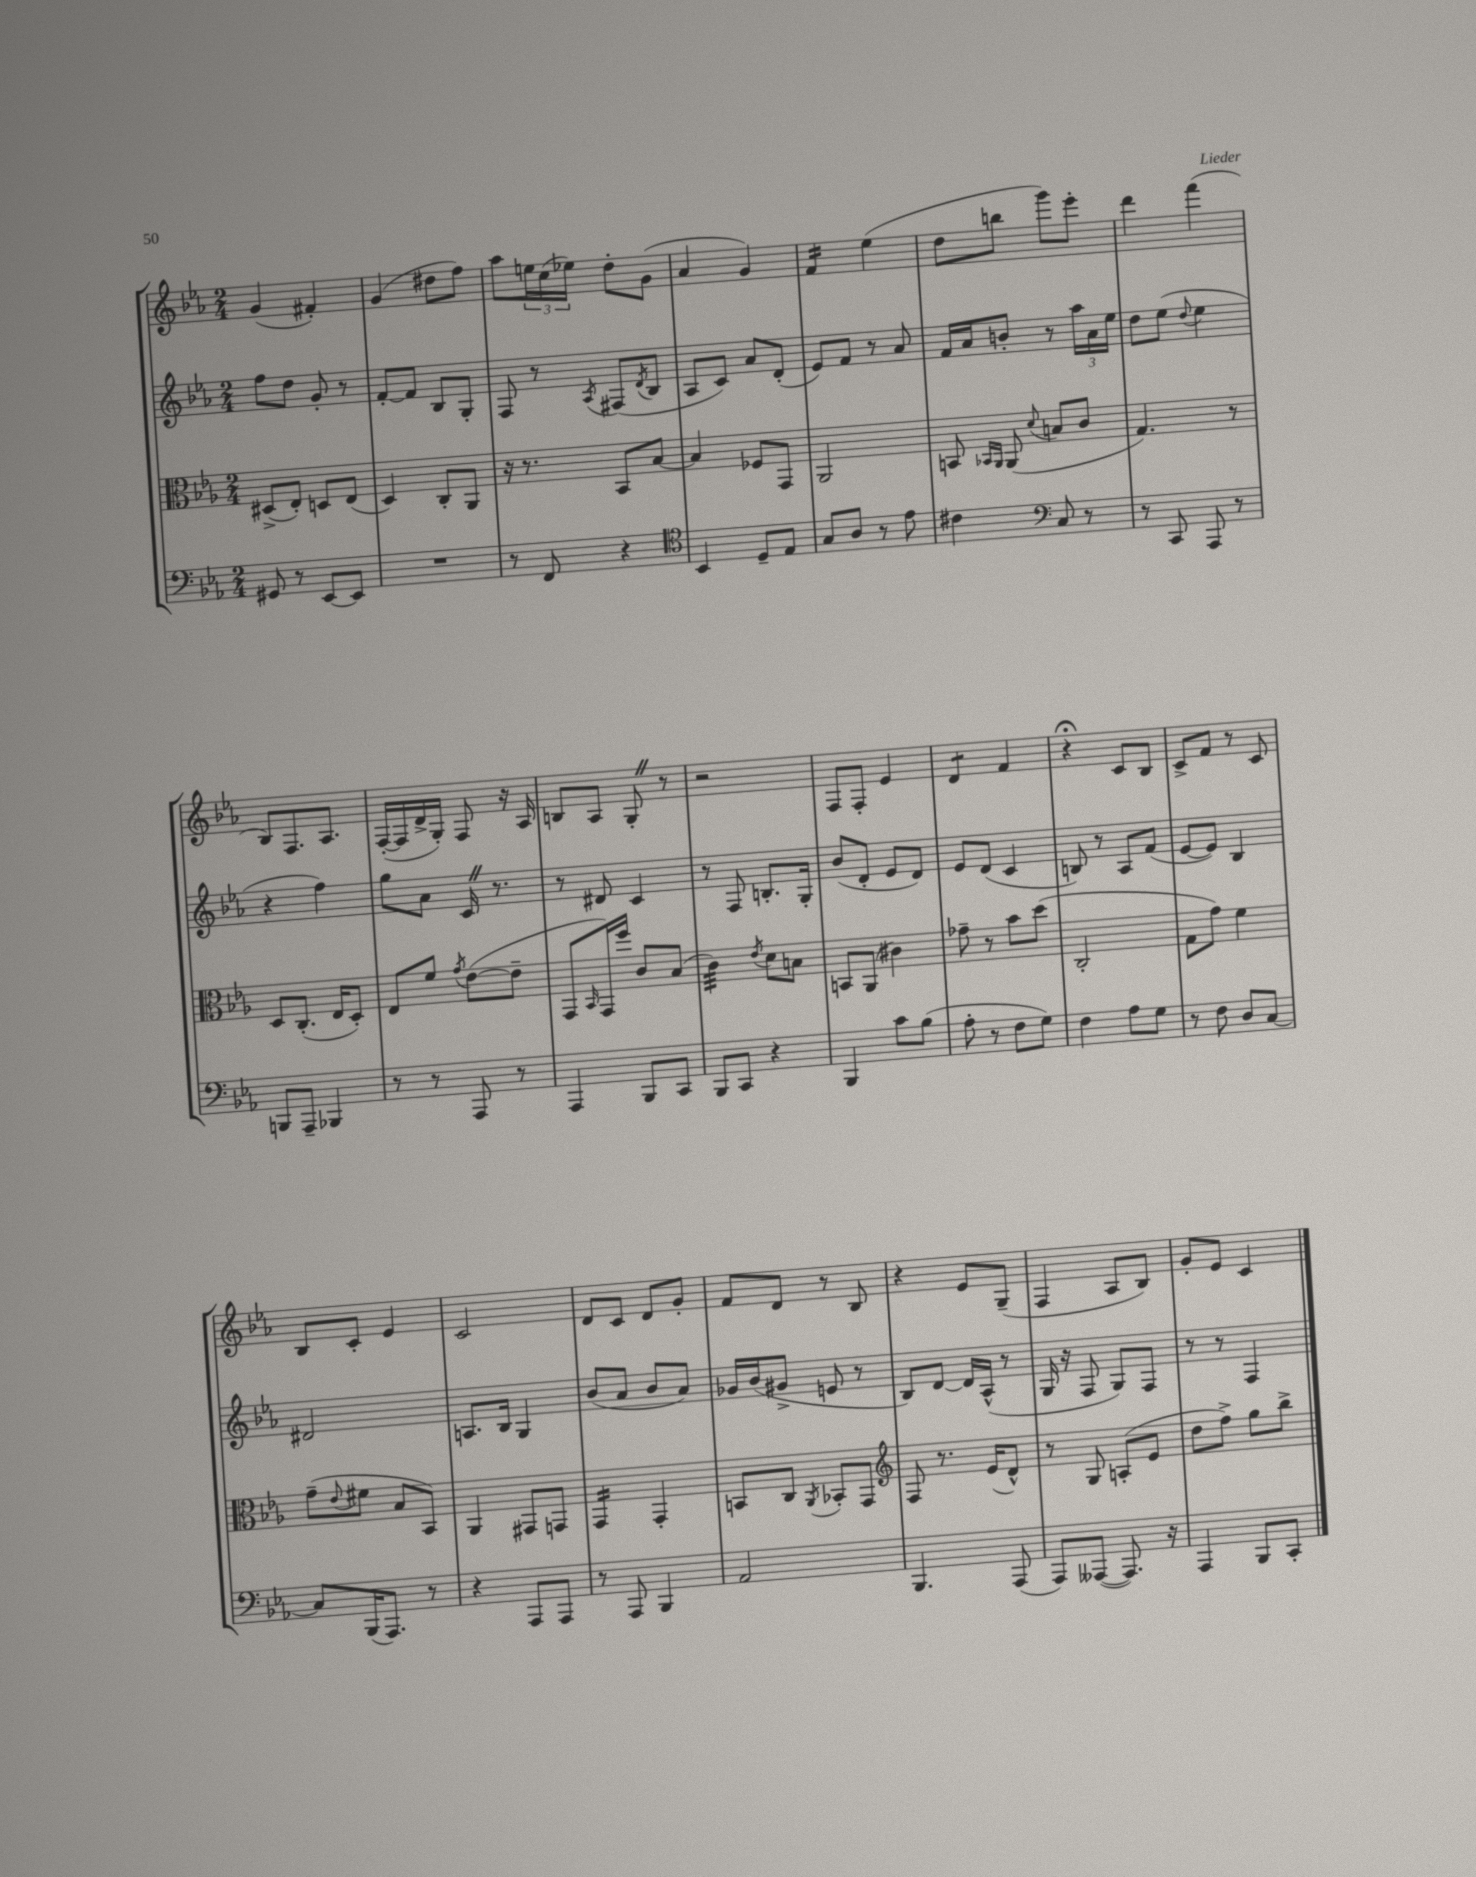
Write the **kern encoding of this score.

**kern	**kern	**kern	**kern
*staff4	*staff3	*staff2	*staff1
*clefF4	*clefC3	*clefG2	*clefG2
*k[b-e-a-]	*k[b-e-a-]	*k[b-e-a-]	*k[b-e-a-]
*M2/4	*M2/4	*M2/4	*M2/4
8GG#/	(8D#^/L	8ff\L	(4g/
8r	8E-'/J)	8dd\J	.
[8EE-/L	8D/L	8g'/	4f#'/)
8EE-/]J	(8E-/J	8r	.
=	=	=	=
2r	4D/)	[8f'/L	(4g/
.	.	8f/]J	.
.	8C'/L	8B-/L	8dd#\L
.	8AA-/J	8G'/J	8ff\J)
=	=	=	=
8r	16r	8F/	8aa-\L
.	8.r	.	.
8FF/	.	8r	24ee\L
.	.	.	(24cc\
.	.	.	24ee-\JJ)
.	.	8qA-/	.
4r	8BB-/L	(8F#/L	8dd'\L
.	.	8qd/	.
.	[8B-/J	8B-/J	(8g\J
=	=	=	=
*clefC4	*	*	*
4BB-/	4B-/]	8A-/L	4a-/
.	.	8c/J)	.
8D~/L	8F-/L	8a-/L	4g/)
8E-/J	8GG/J	(8d'/J	.
=	=	=	=
8G/L	2AA-/	8e-/L)	4f/
8A-/J	.	8f/J	.
8r	.	8r	(4ee-\
8e-\	.	8a-/	.
=	=	=	=
4c#\	8BB/	16f/LL	8dd\L
.	.	16a-/J	.
.	16qqBB-/LL	.	.
.	16qqAA-/JJ	.	.
.	(8AA-/	8b'/J	8bb\J
*clefF4	*	*	*
.	8qqd/	.	.
8C/	8B/L	8r	8ggg\L)
8r	8c/J	24aa-\LL	8eee-'\J
.	.	24a-\	.
.	.	24ee-\JJ	.
=	=	=	=
8r	4.G/)	8dd\L	4ddd\
8CC/	.	(8ee-\J	.
.	.	8qqdd/	.
8AAA-/	.	4ee-\	(4fff\
8r	8r	.	.
=	=	=	=
8BBB/L	8D/L	4r	8B-/L)
8AAA-~/J	(8.C'/J	.	8.F/
4BBB-/	.	4ff\)	.
.	16E-/LK	.	8.A-/J
.	8D'/J)	.	.
=	=	=	=
8r	8E-/L	8gg\L	([16F'/LL
.	.	.	16F/]
8r	8f/J	8a-\J	16d^/
.	.	.	16G'/JJ)
.	8qg/	.	.
8AAA-/	([8e-\L	16c/	8F/
.	.	8.r	.
8r	8e-~\]J	.	16r
.	.	.	16A-/
=	=	=	=
4AAA-/	8GG/L	8r	8B/L
.	16qqBB-/	.	.
.	16GG/L)	8d#/	8A-/J
.	16ff/JJ	.	.
8BBB-/L	8c/L	4c/	8G'/
8CC/J	(8B-/J	.	8r
=	=	=	=
8BBB-/L	4c\)	8r	2r
8CC/J	.	8F/	.
.	8qe-/	.	.
4r	8d\L	8.B'/L	.
.	8B\J	.	.
.	.	16G'/Jk	.
=	=	=	=
4BBB-/	8BB/L	(8b-/L	8F/L
.	(8AA-/J	8d'/J	8F'/J
8c\L	4c#\)	8e-/L	4e-/
(8B-\J	.	8d/J)	.
=	=	=	=
8A-'\	8g-~\	8e-/L	4d/
8r	8r	(8d/J	.
8F\L	8b-\L	4c/	4f/
8G\J)	(8dd\J	.	.
=	=	=	=
4F\	2C'/	8B/)	4r;
.	.	8r	.
8A-\L	.	8A-/L	8c/L
8G\J	.	(8f/J	8B-/J
=	=	=	=
8r	8G\L	[8e-/L	8c^/L
8F\	8g\J)	8e-/]J)	8f/J
8D/L	4f\	4B-/	8r
[8C/J	.	.	8c/
=	=	=	=
8C/]L	(8g~\L	2d#/	8B-/L
.	8qqe-/	.	.
(16BBB-/K	8f#\J	.	8c'/J
8.AAA-/J)	.	.	.
.	8B-/L	.	4e-/
8r	8BB-/J)	.	.
=	=	=	=
4r	4AA-/	8.A/L	2c/
.	.	16B-/Jk	.
8AAA-/L	8GG#/L	4G/	.
8AAA-/J	8GG/J	.	.
=	=	=	=
8r	4GG/	(8b-/L	8d/L
8AAA-/	.	8a-/J	8c/J
4BBB-/	4GG'/	8b-/L	8d/L
.	.	8a-/J)	8g'/J
=	=	=	=
2AA-/	8BB/L	16g-/LL	8f/L
.	.	(16b-/J	.
.	8C/J	8g#^/J	8d/J
.	8qAA-/	.	.
.	8BB-'/L	8e/	8r
.	8GG/J	8r	8B-/
=	=	=	=
*	*clefG2	*	*
4.BBB-/	8F/	8B-/L)	4r
.	8.r	[8d/J	.
.	.	16d/]LL	8e-/L
.	(16e-/LK	(16A-^^/JJ	.
(8AAA-/	8d^^/J)	8r	(8G~/J
=	=	=	=
8AAA-/L)	8r	16G/	4F/
.	.	16r	.
([8AAA--/J	8G/	8F/	.
8.AAA--/])	(8A'/L	8G/L)	8A-/L
.	8e-/J	8F/J	8B-/J)
16r	.	.	.
=	=	=	=
4AAA-/	8dd\L	8r	8g'/L
.	8ff^\J)	8r	8e-/J
8BBB-/L	8gg\L	4F/	4c/
8CC'/J	8bb-^\J	.	.
==	==	==	==
*-	*-	*-	*-
